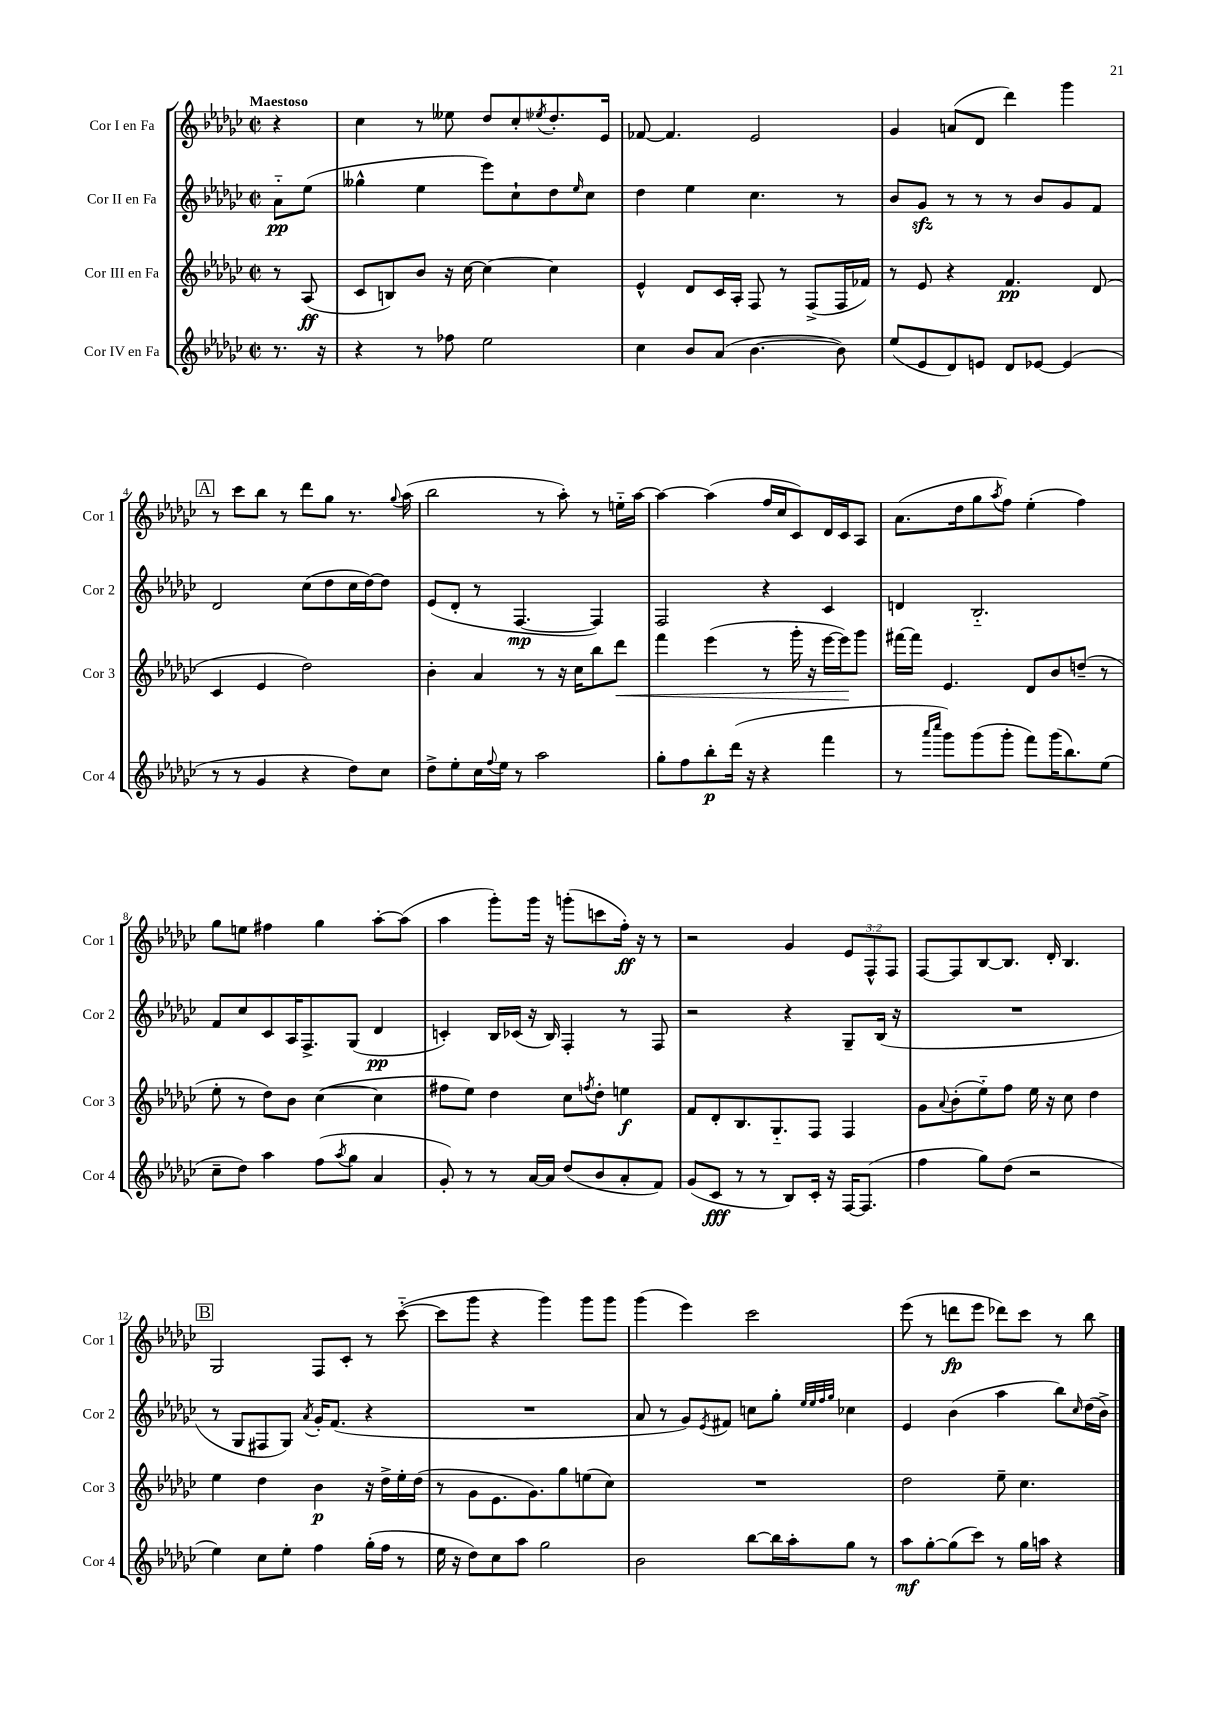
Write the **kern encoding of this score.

**kern	**kern	**kern	**kern
*staff4	*staff3	*staff2	*staff1
*clefG2	*clefG2	*clefG2	*clefG2
*k[b-e-a-d-g-c-]	*k[b-e-a-d-g-c-]	*k[b-e-a-d-g-c-]	*k[b-e-a-d-g-c-]
*M2/2	*M2/2	*M2/2	*M2/2
*met(c|)	*met(c|)	*met(c|)	*met(c|)
8.r	8r	8a-'~	4r
.	(8A-	(8ee-	.
16r	.	.	.
=	=	=	=
4r	8c-	4gg--^^	4cc-
.	8B)	.	.
8r	8b-	4ee-	8r
8ff-	16r	.	8ee--
.	[16cc-	.	.
2ee-	4cc-_	8eee-)	8dd-
.	.	8cc-`	8cc-'
.	.	.	8qee-
.	4cc-]	8dd-	8.dd-'
.	.	16qqee-	.
.	.	8cc-	.
.	.	.	16e-
=	=	=	=
4cc-	4e-^^	4dd-	[8f-
.	.	.	4.f-]
8b-	8d-	4ee-	.
(8a-	16c-	.	.
.	16A-'	.	.
[4.b-	8F	4.cc-	2e-
.	8r	.	.
.	(8F^	.	.
8b-])	16F	8r	.
.	16f-)	.	.
=	=	=	=
(8ee-	8r	8b-	4g-
8e-	8e-	8g-	.
8d-)	4r	8r	(8a
8e	.	8r	8d-
8d-	4.f	8r	4ddd-)
[8e-	.	8b-	.
(4e-]	.	8g-	4ggg-
.	(8d-	8f	.
=	=	=	=
8r	4c-	2d-	8r
8r	.	.	8ccc-
4g-	4e-	.	8bb-
.	.	.	8r
4r	2dd-)	(8cc-	8ddd-
.	.	8dd-	8gg-
8dd-)	.	16cc-	8.r
.	.	[16dd-)	.
8cc-	.	8dd-]	.
.	.	.	8qqgg-
.	.	.	(16aa-
=	=	=	=
8dd-^	4b-'	(8e-	2bb-
8ee-'	.	8d-'	.
16cc-	4a-	8r	.
8qqff	.	.	.
16ee-	.	.	.
8r	.	[4.F	.
2aa-	8r	.	8r
.	16r	.	8aa-')
.	16cc-	.	.
.	8bb-	4F])	8r
.	8ddd-	.	16ee'~
.	.	.	[16aa-
=	=	=	=
8gg-'	4fff	2F	4aa-_
8ff	.	.	.
8bb-'	(4eee-	.	(4aa-]
(16ddd-	.	.	.
16r	.	.	.
4r	8r	4r	16ff
.	.	.	16cc-
.	16ggg-'	.	8c-)
.	16r	.	.
4fff	[16eee-	4c-	16d-
.	16eee-])	.	16c-
.	8ggg-	.	8A-
=	=	=	=
8r	[16fff#	4d	(8.a-
.	16fff#]	.	.
16qqaaa-	.	.	.
16qqcccc-	.	.	.
8ggg-)	4.e-	.	.
.	.	.	16dd-
(8ggg-	.	2.B-'~	8gg-
.	.	.	8qaa-
8ggg-'	.	.	8ff)
8fff)	8d-	.	(4ee-'
(16ggg-	8b-	.	.
8.bb-)	.	.	.
.	(8dd~	.	4ff)
(8ee-	8r	.	.
=	=	=	=
8cc-~	8ee-'	8f	8gg-
8dd-)	8r	8cc-	8ee
4aa-	8dd-)	8c-	4ff#
.	8b-	16A-	.
.	.	8.F^	.
(8ff	([4cc-	.	4gg-
8qaa-	.	.	.
8gg-	.	(8G-	.
4a-	4cc-]	4d-	[8aa-'
.	.	.	(8aa-]
=	=	=	=
8g-')	8ff#	4c')	4aa-
8r	8ee-)	.	.
8r	4dd-	16B-	8ggg-')
.	.	(16c-	.
[16a-	.	16r	16ggg-
16a-]	.	16B-)	16r
(8dd-	8cc-	4F'	(8ggg'
.	8qff	.	.
8b-	8dd-'	.	8ccc
8a-'	4ee	8r	16ff')
.	.	.	16r
8f)	.	8F	8r
=	=	=	=
(8g-	8f	2r	2r
8c-	8d-'	.	.
8r	8.B-	.	.
8r	.	.	.
.	8.G-'~	.	.
8B-)	.	4r	4g-
16c-'	8F	.	.
16r	.	.	.
[16F	4F	8G-~	12e-
(8.F]	.	.	.
.	.	.	12F^^
.	.	(16B-	.
.	.	.	12F
.	.	16r	.
=	=	=	=
4ff	8g-	1r	[8F
.	8qqa-	.	.
.	(8b-'	.	8F]
8gg-)	8ee-'~)	.	[8B-
(8dd-	8ff	.	8.B-]
2r	16ee-	.	.
.	16r	.	16d-'
.	8cc-	.	4.B-
.	4dd-	.	.
=	=	=	=
4ee-)	4ee-	8r	2G-
.	.	8G-	.
8cc-	4dd-	8F#	.
8ee-'	.	8G-)	.
.	.	8qa-	.
4ff	4b-	16g-'	8F
.	.	(8.f	.
.	.	.	8c-'
(16gg-'	16r	4r	8r
16ff	16dd-^	.	.
8r	16ee-'	.	([8ccc-'~
.	(16dd-	.	.
=	=	=	=
16ee-	8r	1r	8ccc-]
16r	.	.	.
8dd-)	8g-	.	8ggg-
8cc-	8.e-	.	4r
8aa-	.	.	.
.	8.g-)	.	.
2gg-	.	.	4ggg-)
.	8gg-	.	.
.	(8ee	.	8ggg-
.	8cc-)	.	8ggg-
=	=	=	=
2b-	1r	8a-	(4ggg-
.	.	8r	.
.	.	8g-)	4eee-)
.	.	8qe-	.
.	.	8f#	.
[8bb-	.	8cc	2ccc-
16bb-]	.	8gg-'	.
16aa-'	.	.	.
.	.	32qqee-	.
.	.	32qqee-	.
.	.	32qqff	.
.	.	32qqgg-	.
8gg-	.	4cc-	.
8r	.	.	.
=	=	=	=
8aa-	2dd-	4e-	(8eee-
[8gg-'	.	.	8r
(8gg-]	.	(4b-	8ddd
8ccc-)	.	.	8eee-
8r	8ee-~	4aa-	8ddd-)
16gg-	4.cc-	.	8ccc-
16aa	.	.	.
4r	.	8bb-)	8r
.	.	16qqcc-	.
.	.	(16dd-	8bb-
.	.	16b-^)	.
==	==	==	==
*-	*-	*-	*-
